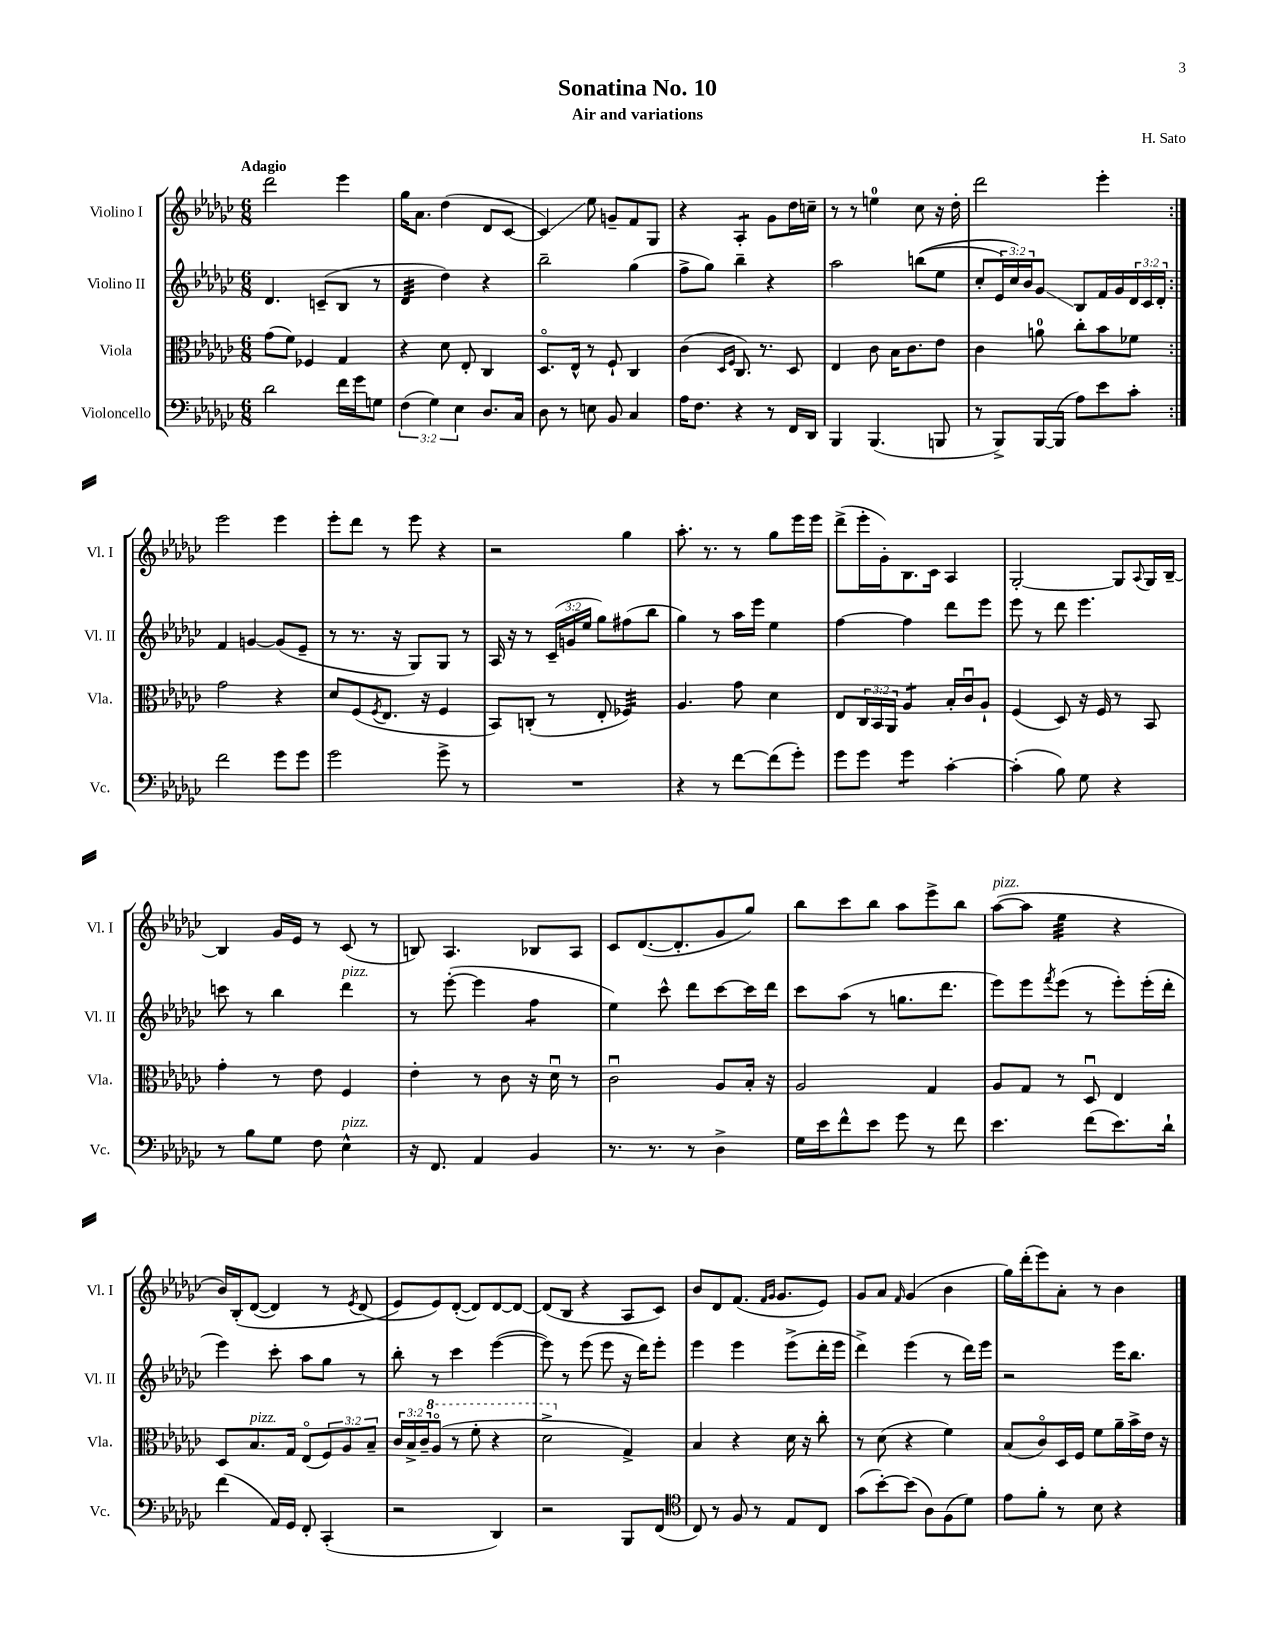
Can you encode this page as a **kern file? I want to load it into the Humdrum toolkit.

**kern	**kern	**kern	**kern
*staff4	*staff3	*staff2	*staff1
*clefF4	*clefC3	*clefG2	*clefG2
*k[b-e-a-d-g-c-]	*k[b-e-a-d-g-c-]	*k[b-e-a-d-g-c-]	*k[b-e-a-d-g-c-]
*M6/8	*M6/8	*M6/8	*M6/8
2d-	(8g-	4.d-	2ddd-
.	8f)	.	.
.	4F-	.	.
.	.	(8c~	.
16f	4G-	8B-	4eee-
16g-	.	.	.
8G	.	8r	.
=	=	=	=
(6F	4r	4d-	16gg-
.	.	.	8.a-
6G-)	.	.	.
.	8d-	4dd-)	(4dd-
6E-	.	.	.
.	8E-'	.	.
8.D-	4C-	4r	8d-
.	.	.	[8c-
16C-	.	.	.
=	=	=	=
8D-	8.D-o	2bb-~	4c-])
8r	.	.	.
.	16E-^^	.	.
8E	8r	.	8ee-
8BB-	8F`	.	8g~
4C-	4C-	(4gg-	8f
.	.	.	8G-
=	=	=	=
16A-	(4c-	8ff^	4r
8.F	.	.	.
.	.	8gg-)	.
.	16qqD-	.	.
.	16qqF	.	.
4r	8.C-)	4bb-~	4A-'
.	8.r	.	.
8r	.	4r	8g-
16FF	8D-	.	16dd-
16DD-	.	.	16cc~
=	=	=	=
4BBB-	4E-	2aa-	8r
.	.	.	8r
(4.BBB-	8c-	.	4ee
.	16B-	.	.
.	8.c-	.	.
.	.	&((8bb	8cc-
8BBB	8e-	8ee-	16r
.	.	.	16dd-'
=	=	=	=
8r	4c-	8cc-'	2ddd-
8BBB-^)	.	24e-)	.
.	.	24cc-&)	.
.	.	24b-	.
[16BBB-	8a	8g-	.
(16BBB-]	.	.	.
8A-)	8cc-'	8B-	.
8e-	8b-	16f	4eee-'
.	.	16g-	.
8c-'	8f-	24d-	.
.	.	24c-	.
.	.	24d-'	.
=:|!	=:|!	=:|!	=:|!
2f	2g-	4f	2eee-
.	.	[4g	.
8g-	4r	(8g]	4eee-
8g-	.	8e-~	.
=	=	=	=
2g-	8d-	8r	8eee-'
.	(8F	8.r	8ddd-
.	8qF	.	.
.	8.E-	.	8r
.	.	16r	.
.	.	8G-)	8eee-
.	16r	.	.
8g-^	4F	8G-	4r
8r	.	8r	.
=	=	=	=
2.r	8BB-)	16A-	2r
.	.	16r	.
.	(8C'	8r	.
.	8r	(24c-~	.
.	.	24g	.
.	.	24ee-	.
.	8E-'	8gg-)	.
.	4F-)	(8ff#	4gg-
.	.	8bb-	.
=	=	=	=
4r	4.A-	4gg-)	8.aa-'
.	.	.	8.r
8r	.	8r	.
[8f	8g-	16aa-	8r
.	.	16eee-	.
(8f]	4d-	4ee-	8gg-
8g-')	.	.	16eee-
.	.	.	16eee-
=	=	=	=
8g-	8E-	[4ff	(8ddd-^
8g-	24C-	.	16eee-'
.	24BB-	.	.
.	.	.	16g-')
.	24AA-	.	.
4g-	4A-	4ff]	8.B-
.	.	.	16c-
[4c-'	16B-'	8ddd-	4A-
.	16c-u	.	.
.	8A-`	8eee-	.
=	=	=	=
(4c-']	(4F	8eee-	[2G-'
.	.	8r	.
8B-)	8D-)	8ddd-	.
8G-	16r	4.eee-	.
.	16F	.	.
4r	8r	.	8G-]
.	.	.	8qqA-
.	8BB-	.	16G-
.	.	.	[16B-~
=	=	=	=
8r	4g-'	8ccc	4B-]
8B-	.	8r	.
8G-	8r	4bb-	16g-
.	.	.	16e-
8F	8e-	.	8r
4E-^^	4F	4ddd-	(8c-
.	.	.	8r
=	=	=	=
16r	4e-'	8r	8B)
8.FF	.	.	.
.	.	([8eee-'	4.A-
4AA-	8r	4eee-]	.
.	8c-	.	.
4BB-	16r	4ff	8B-
.	16d-u	.	.
.	8r	.	8A-
=	=	=	=
8.r	2c-u	4ee-)	8c-
.	.	.	([8.d-
8.r	.	.	.
.	.	8ccc-^^	.
.	.	.	8.d-']
8r	.	8ddd-	.
4D-^	8A-	[8ccc-	8g-
.	16B-'	16ccc-]	8gg-)
.	16r	16ddd-	.
=	=	=	=
16G-	2A-	8ccc-	8bb-
16e-	.	.	.
8f^^	.	(8aa-	8ccc-
8e-	.	8r	8bb-
8g-	.	8.gg	8aa-
8r	4G-	.	8eee-^
.	.	8.ddd-	.
8f	.	.	8bb-
=	=	=	=
4.e-	8A-	8eee-)	([8aa-
.	8G-	8eee-	8aa-]
.	.	8qfff	.
.	8r	(8eee-	4ee-
(8f	8D-u	8r	.
8.e-)	4E-	8eee-')	4r
.	.	(16eee-'	.
16d-`	.	16ddd-'	.
=	=	=	=
(4f	8D-	4eee-)	16b-)
.	.	.	&(16B-'
.	8.B-	.	([8d-
16AA-)	.	8ccc-'	4d-])
16GG-	16G-	.	.
8FF'	(8E-o	8aa-	.
(4CC-'	12F)	8gg-	8r
.	12A-	.	.
.	.	.	8qe-
.	.	8r	(8d-
.	12B-~	.	.
=	=	=	=
2r	24c-	8bb-'	8e-&)
.	24B-^	.	.
.	24c-~	.	.
.	(8a-o	8r	8e-)
.	8r	4ccc-	([8d-'
.	8ff'	.	8d-])
4DD-)	4r	([4eee-	[8d-
.	.	.	8d-_
=	=	=	=
2r	2dd-^	8eee-])	(8d-]
.	.	8r	8B-
.	.	(8eee-	4r
.	.	8eee-	.
8BBB-	4G-^)	16r	8A-
.	.	16ddd-)	.
(8FF	.	8eee-'	8c-)
=	=	=	=
*clefC4	*	*	*
8C-)	4B-	4eee-	8b-
8r	.	.	8d-
8F	4r	4eee-	(8.f
8r	.	.	.
.	.	.	16qqf
.	.	.	16qqg-
.	.	.	8.g-
8E-	16d-	(8eee-^	.
.	16r	.	.
8C-	8cc-'	16ddd-'	8e-)
.	.	16eee-	.
=	=	=	=
(8g-	8r	4ddd-^)	8g-
[8b-')	(8d-	.	8a-
.	.	.	16qqf
(8b-]	4r	(4eee-	(4g-
8A-)	.	.	.
(8F	4f)	8r	4b-
8d-)	.	16ddd-)	.
.	.	16eee-	.
=	=	=	=
8e-	(8B-	2r	16gg-)
.	.	.	(16ddd-'
8f'	8c-o)	.	8eee-)
8r	16D-	.	8a-'
.	16F	.	.
8B-	8f	.	8r
4r	16a-~	16eee-	4b-
.	16b-^	8.bb-	.
.	16e-	.	.
.	16r	.	.
==	==	==	==
*-	*-	*-	*-
